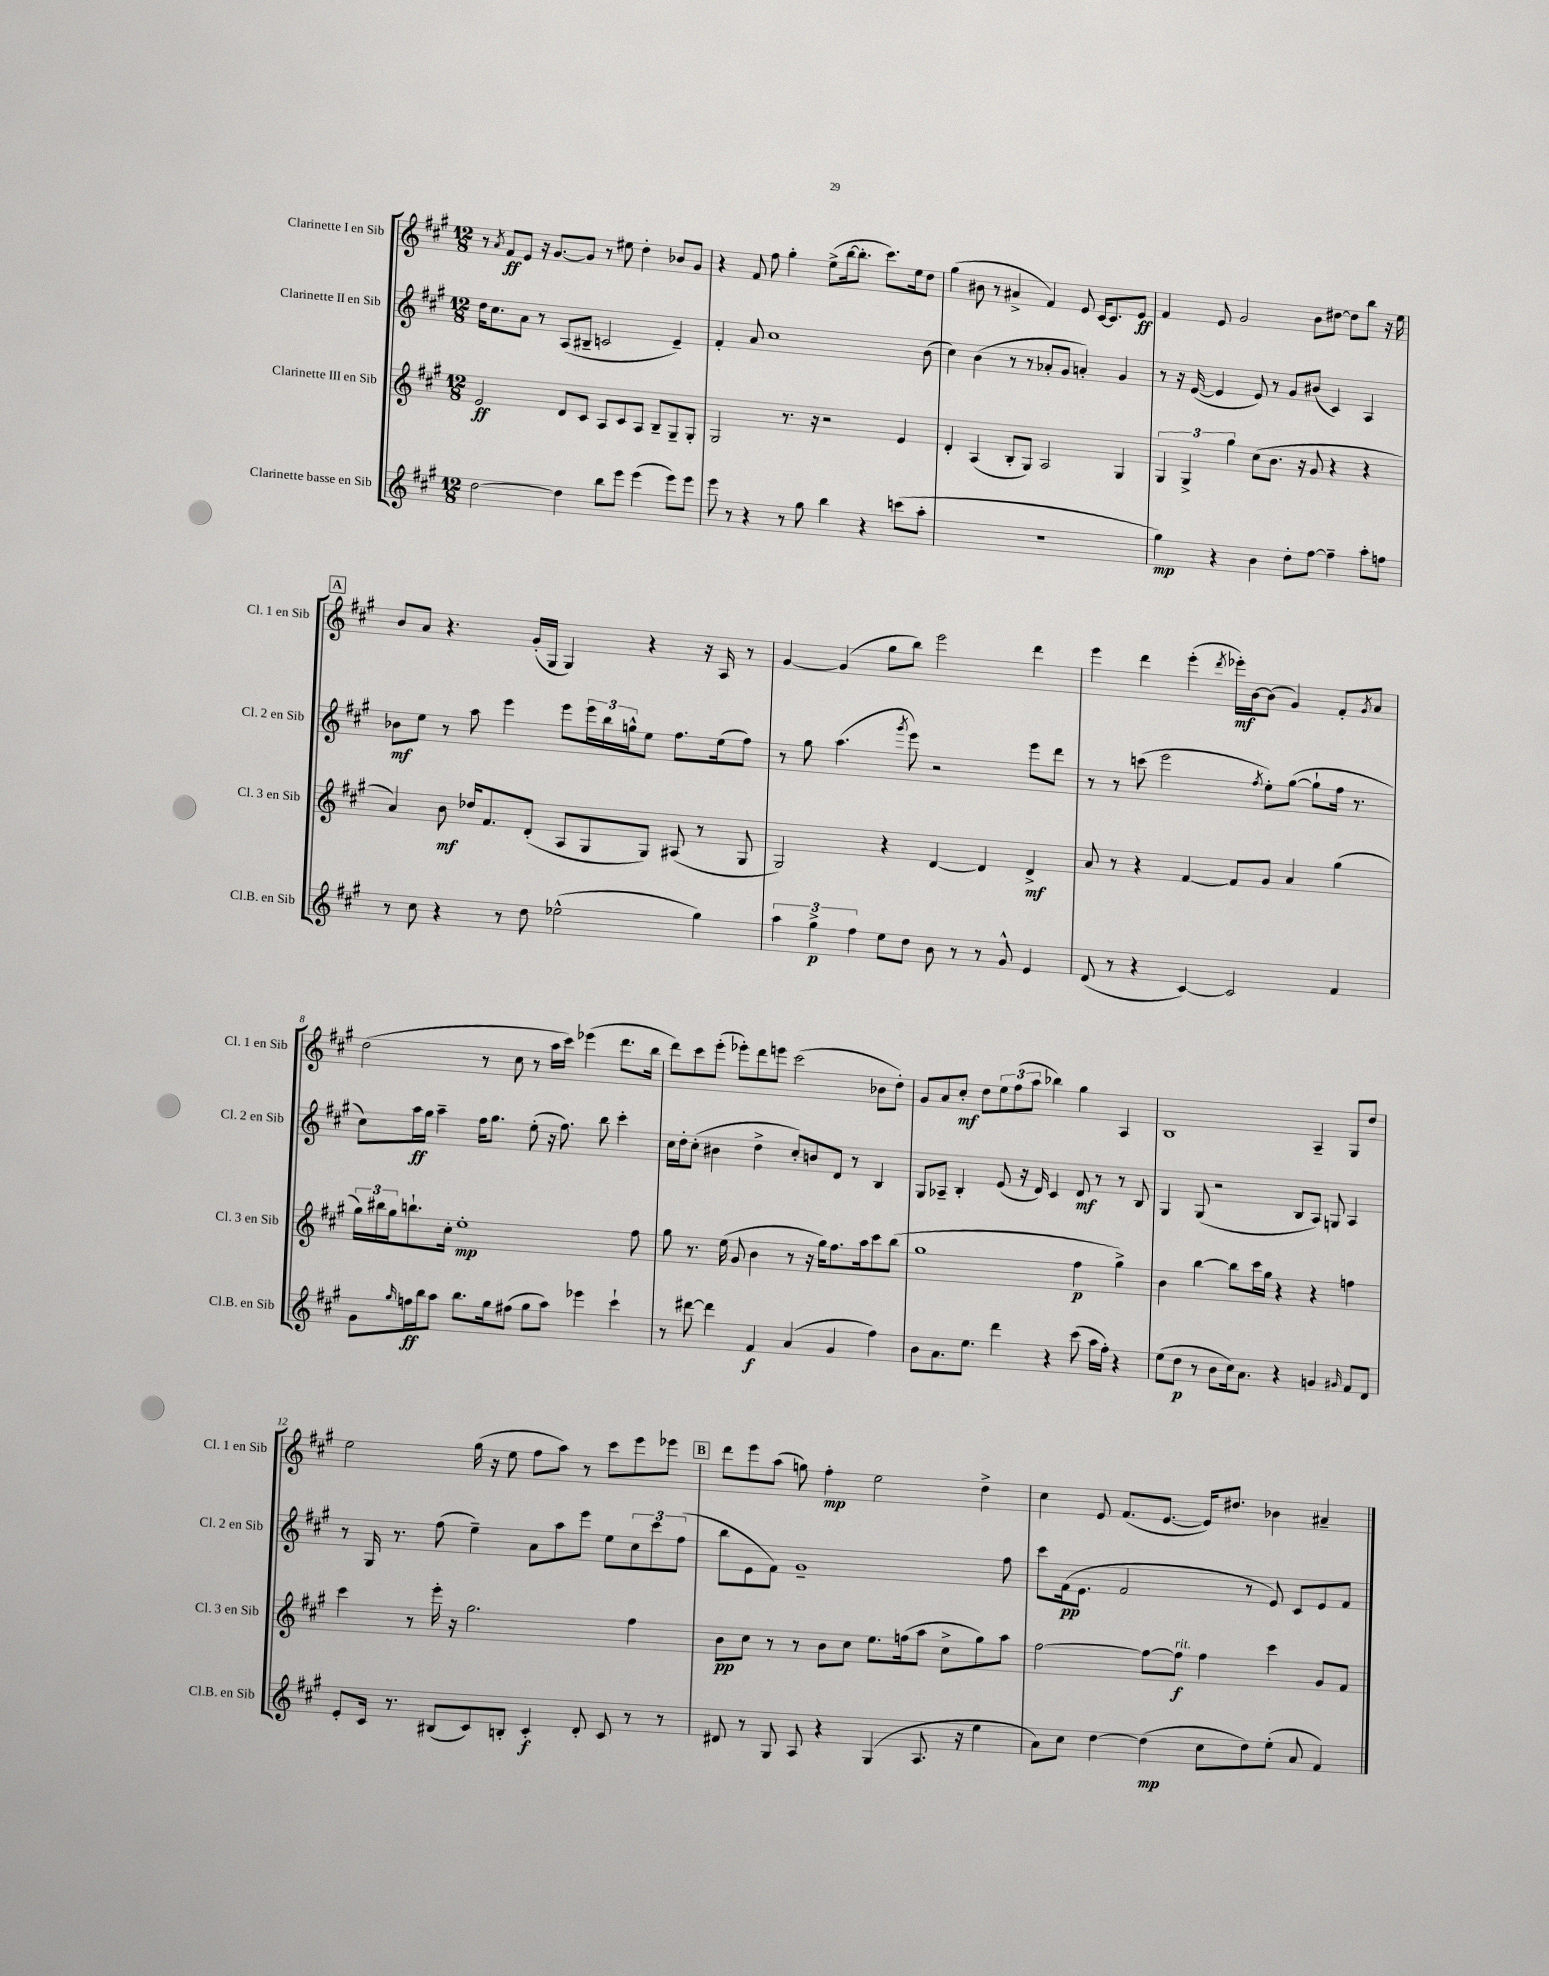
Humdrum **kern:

**kern	**kern	**kern	**kern
*staff4	*staff3	*staff2	*staff1
*clefG2	*clefG2	*clefG2	*clefG2
*k[f#c#g#]	*k[f#c#g#]	*k[f#c#g#]	*k[f#c#g#]
*M12/8	*M12/8	*M12/8	*M12/8
[2dd\	2e/	16dd\LK	8r
.	.	8.cc#\	.
.	.	.	8qa/
.	.	.	8f#/L
.	.	8a\J	8e/J
.	.	8r	16r
.	.	.	[8.g#/L
4dd\]	8d/L	(8A/L	.
.	8c#/J	8B#~/J	8g#/]J
8bb\L	8A/L	2c/	8r
8eee\J	8c#/	.	8ee#\
(4eee\	8A/J	.	4dd'\
.	8B~/L	.	.
8eee\L)	8G#~/	4e~/)	8b-/L
8eee\J	8G#'/J	.	8g#/J
=	=	=	=
8eee\	2G#/	4f#'/	4r
8r	.	.	.
4r	.	8a/	8f#/
.	.	1cc#	8ff#\
8r	8.r	.	4gg#'\
8gg#\	.	.	.
.	16r	.	.
4bb\	2r	.	(8ee^\L
.	.	.	[16bb\k
.	.	.	8.bb'\]J
4r	.	.	.
.	.	.	8.ccc#\L)
(8ccc\L	4e/	.	.
.	.	.	16ee\k
8aa'\J	.	(8b\	8dd\J
=	=	=	=
1.r	4d'/	4cc#\)	(4gg#\
.	(4A/	(4b\	8b#\
.	.	.	8r
.	8B'/L	8r	4a#^/
.	8G#/J)	8r	.
.	2A/	8a-'/L	4f#/)
.	.	8g#/J	.
.	.	4a'/)	8e/
.	.	.	[16c#/LK
.	.	.	8.c#/]
.	4G#/	4g#/	.
.	.	.	8e/J
=	=	=	=
4gg#\)	6G#/	8r	4f#/
.	.	16r	.
.	6G#^/	.	.
.	.	([16e/	.
4r	.	4e/]	8e/
.	6gg#\	.	.
.	.	.	2g#/
4b\	(8cc#\L	8e/)	.
.	8.b\J	8r	.
8dd'\L	.	8g#/L	.
.	16r	.	.
[8ff#\J	8g#/	(8b#/J	8b\L
4ff#~\]	4r	4c#/)	[8dd#\J
.	.	.	8dd#\]L
8aa'\L	4r	4A/	8bb\J
8ff\J	.	.	16r
.	.	.	16ee\
=	=	=	=
8r	4a/)	8b-\L	8b/L
8cc#\	.	8ee\J	8a/J
4r	8b\	8r	4.r
.	16dd-/LK	8aa\	.
.	8.f#/	.	.
8r	.	4eee\	.
8dd\	(8d'/J	.	(16g#'/LL
.	.	.	16G#/JJ
(2ee-^^\	8A/L	8eee\L	4G#/)
.	8G#/	24eee\L	.
.	.	24bb\	.
.	.	24gg^^\J	.
.	8G#/J)	8ee\J	4r
.	(8A#/	8.ff#\L	.
4gg#\)	8r	.	16r
.	.	(16ee\k	16A/
.	8G#/	8ff#\J)	8r
=	=	=	=
6aa\	2G#/)	8r	[4g#/
.	.	8gg#\	.
6gg#^\	.	.	.
.	.	(4.aa\	(4g#/]
6ff#\	.	.	.
8ee\L	4r	.	8gg#\L
.	.	8qggg#/	.
8dd\J	.	8eee\)	8bb\J)
8b\	[4d/	2r	2eee\
8r	.	.	.
8r	4d/]	.	.
8g#^^/	.	.	.
4e/	4d^/	8eee\L	4ddd\
.	.	8ddd\J	.
=	=	=	=
(8d/	8a/	8r	4eee\
8r	8r	8r	.
4r	4r	(8ccc\	4ddd\
.	.	2eee\	.
[4c#/)	[4f#/	.	(4eee'\
.	.	.	8qddd/
2c#/]	8f#/]L	.	16eee-'\LL)
.	.	.	[16b\J
.	.	8qff#/	.
.	8g#/J	8ee'\L)	(8b\]J
.	4a/	([8gg#\J	4g#/)
.	.	8gg#`\]L	.
4f#/	(4gg#\	16ff#\Jk	8f#'/L
.	.	8.r	.
.	.	.	8qg#/
.	.	.	8a/J
=	=	=	=
8g#\L	24gg#\LL)	8cc#\L)	(2dd\
.	24bb#\	.	.
.	24gg#\J	.	.
16qqgg#/	.	.	.
16ff\L	8.bb`\	16aa\L	.
16bb\J	.	16gg#\JJ	.
8aa\J	.	4aa~\	.
.	16cc#'\Jk	.	.
8.bb\L	1ee'	.	.
.	.	16ff#\LK	8r
16gg#\k	.	8.gg#\J	.
(8ff#\J	.	.	8cc#\
8gg#\L	.	(8ee'\	8r
8aa\J)	.	16r	16aa\LL
.	.	8.ff#\)	16ccc#\JJ)
4eee-\	.	.	(4eee-\
.	.	8bb\	.
4ccc#`\	.	4ccc#'\	8.ddd\L
.	8ff#\	.	.
.	.	.	16bb\Jk
=	=	=	=
8r	8gg#\	16cc#\LL	8ddd\L)
.	.	16dd'\J	.
[8ddd#\	8.r	(8cc#'\J	8ccc#\
4ddd#\]	.	4b#\	(8eee'\J
.	(16ee\	.	.
.	8g#/	.	8eee-'\L)
4f#/	4b\	4dd^\	8ddd\
.	.	.	8eee\J
(4a/	8r	8cc#'/L)	(2ccc#\
.	16r	8b/	.
.	16gg#\LK)	.	.
4g#/	8.ff#\	8d/J	.
.	.	8r	.
.	16aa\k	.	.
4ff#\)	8ccc#\	4B/	8b-\L
.	(8bb\J	.	8dd'\J)
=	=	=	=
8b\L	1gg#	8G#/L	8g#/L
8.a\	.	8A-~/J	8a/
.	.	4B'/	8cc#'/J
8.ee\J	.	.	.
.	.	.	8dd\L
4ddd\	.	(8e/	12ee\
.	.	.	(12ff#\
.	.	16r	.
.	.	.	12aa\J
.	.	16d/)	.
4r	.	4c#/	4bb-\)
(8ccc#\	4ff#\	8d/	4gg#\
16aa\LL	.	8r	.
16ff#'\JJ)	.	.	.
4r	4gg#^\)	8r	4A/
.	.	8B/	.
=	=	=	=
(8ee\L	4b\	4G#/	1B
8dd\J	.	.	.
8r	[4bb\	(8G#/	.
8b\L	.	2r	.
16cc#\k)	8bb\]L	.	.
8.a\J	.	.	.
.	16ccc#\L	.	.
.	16gg#\JJ	.	.
4r	4r	.	.
.	.	8B/L	.
4g/	4r	8A/J)	4A~/
.	.	8G/	.
16qqg#/	.	.	.
8f#/L	4ff\	4A/	8G#/L
8d/J	.	.	8dd/J
=	=	=	=
8e'/L	4ccc#\	8r	2ee\
16c#/Jk	.	16G#/	.
8.r	.	8.r	.
.	8r	.	.
(8B#/L	16eee'\	(8ff#\	.
.	16r	.	.
8c#/)	2.gg#\	4ee~\)	(16gg#\
.	.	.	16r
8B'/J	.	.	8ee\
4c#'/	.	8a\L	8ff#\L
.	.	8aa\	8aa\J)
8d'/	.	8eee\J	8r
8c#/	.	8ee\L	8ccc#\L
8r	4ff#\	12cc#\	8eee\
.	.	12ccc#\	.
8r	.	.	8eee-\J
.	.	(12ff#\J	.
=	=	=	=
8d#/	8b\L	8bb\L	8ddd\L
8r	8cc#\J	8e\	8eee\
8G#/	8r	8f#\J)	(8aa\J
8A/	8r	1g#~	8gg\)
4r	8b\L	.	4ff#'\
.	8cc#\J	.	.
(4G#/	8.ee\L	.	2ee\
.	(16ff\k	.	.
8.A/	8aa\J	.	.
.	8cc#^\L	.	.
16r	.	.	.
4ee\	8gg#\)	.	4dd^\
.	8aa\J	8ff#\	.
=	=	=	=
8a\L)	[2ff#\	8ccc#\L	4cc#\
8cc#\J	.	(16f#\k	.
.	.	8.e\J	.
[4dd\	.	.	8e/
.	.	2f#/	(8.f#/L
(4dd\]	8ff#\_L	.	.
.	.	.	[8.e/J
.	8ff#\]J	.	.
8cc#\L	4ff#\	.	16e/]LK)
.	.	.	8.dd#/J
8dd\)	.	8r	.
(8ee'\J	4ccc#\	8e/)	4b-\
8a/	.	8c#/L	.
4f#/)	8g#/L	8e/	4a#~/
.	8f#/J	8f#/J	.
==	==	==	==
*-	*-	*-	*-
